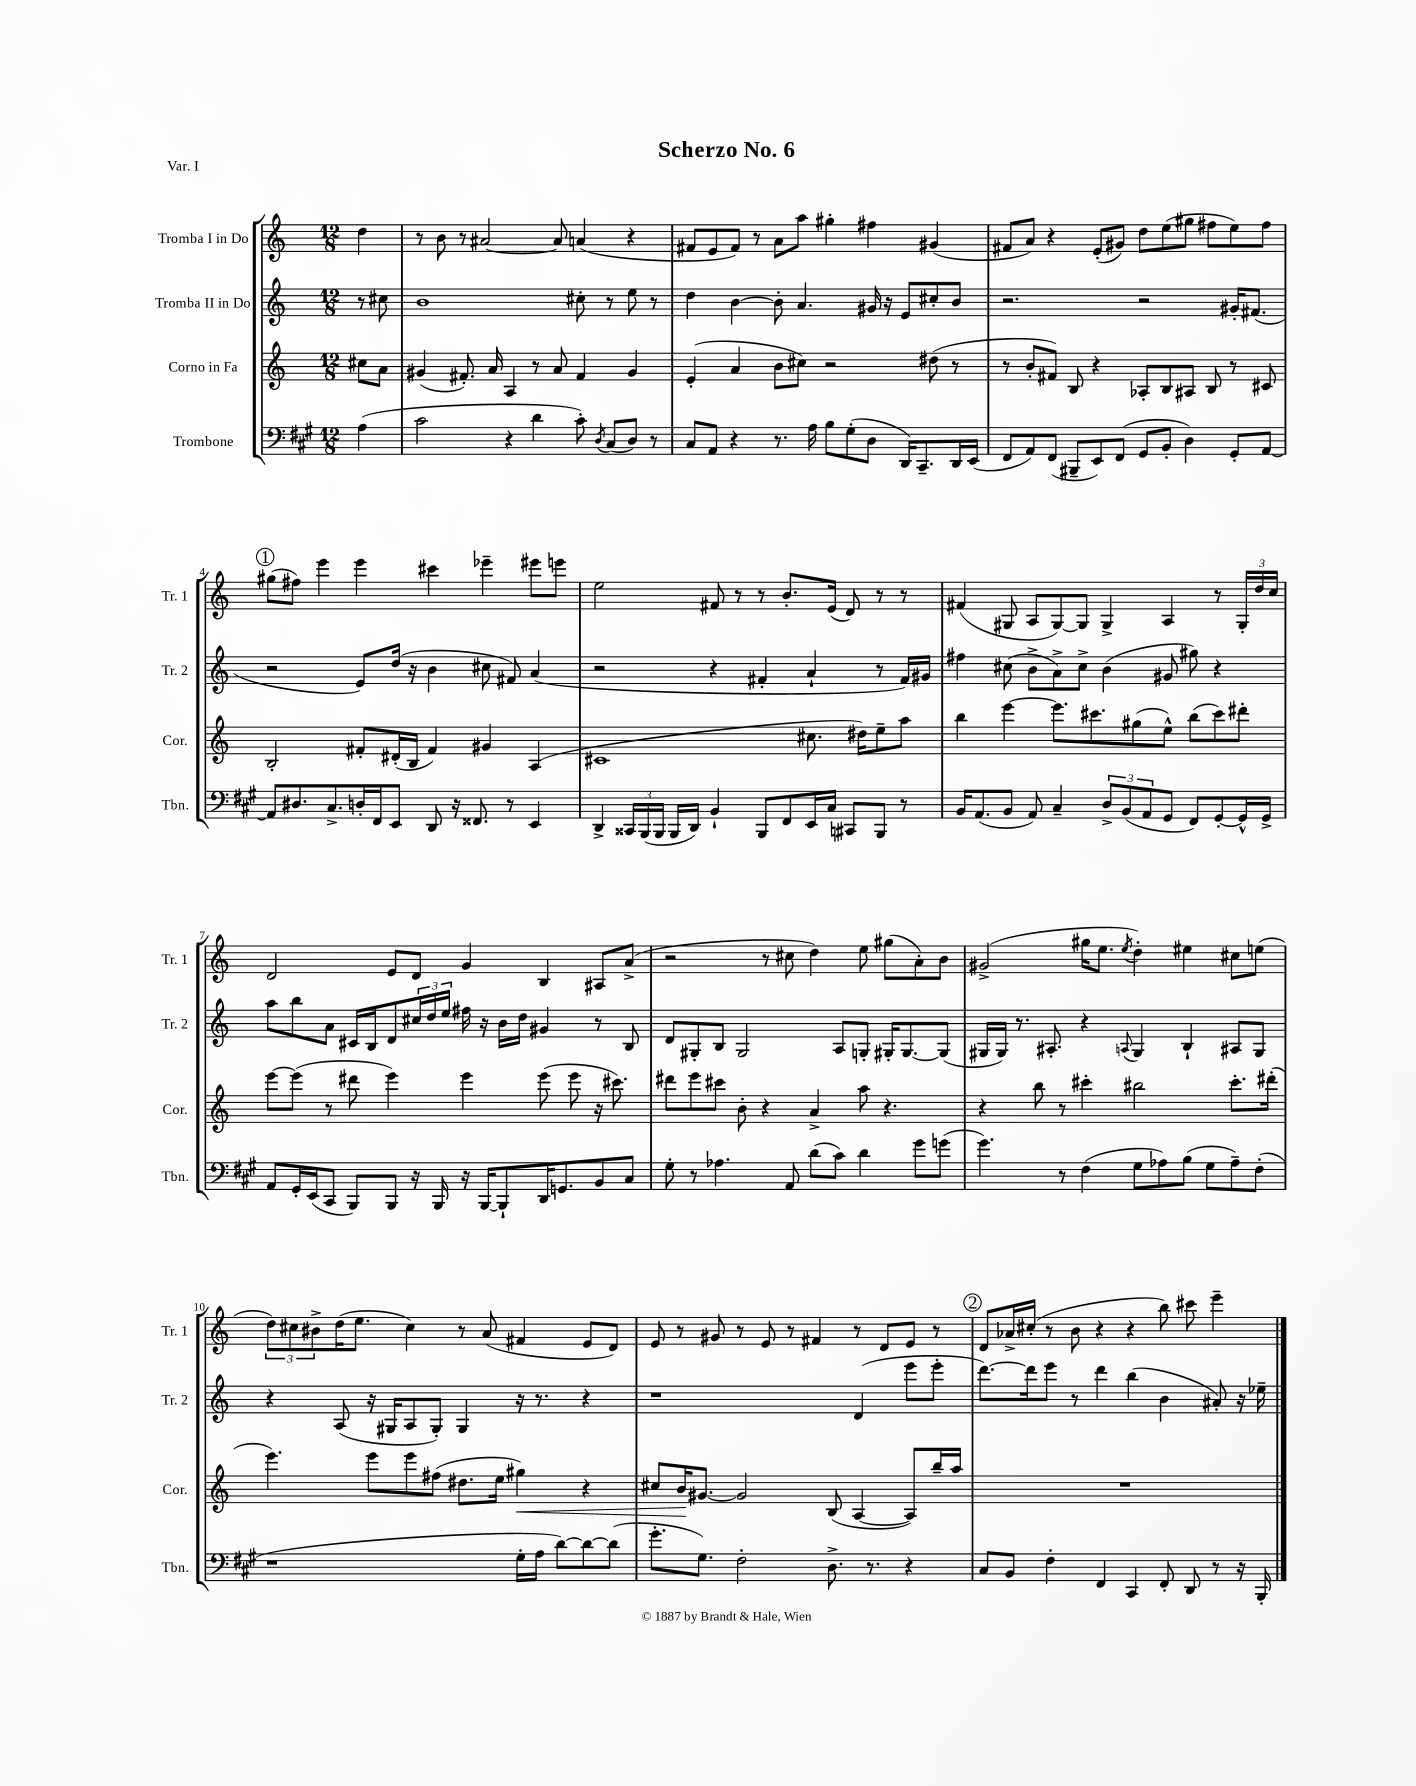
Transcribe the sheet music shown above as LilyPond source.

\header { title = "Scherzo No. 6" piece = "Var. I" }
<<
\new StaffGroup <<
\new Staff = "s0" \with { instrumentName = "Tromba I in Do" shortInstrumentName = "Tr. 1" } {
    \clef treble \key c \major \numericTimeSignature \time 12/8 \partial 4
    d''4 |
    r8 b'8 r8 ais'2~ ais'8 a'4( r4 |
    fis'8 e'8 fis'8) r8 a'8 a''8 gis''4-. fis''4 gis'4( |
    fis'8 a'8) r4 e'8-.( gis'8) d''8 e''8( gis''8 fis''8 e''8) fis''8 |
    \mark \markup { \circle "1" } gis''8( fis''8) e'''4 e'''4 cis'''4 ees'''4-- eis'''8 e'''8 |
    e''2 fis'8 r8 r8 b'8.-. e'16( d'8) r8 r8 |
    fis'4( gis8 a8 gis8~) gis8 gis4-> a4 r8 \tuplet 3/2 { gis16-. d''16 c''16 } |
    d'2 e'8 d'8 g'4 b4 ais8 a'8->( |
    r2 r8 cis''8 d''4) e''8 gis''8( a'8-.) b'8 |
    gis'2->( gis''16 e''8. \acciaccatura { e''8 } d''4-.) eis''4 cis''8 e''8( |
    \tuplet 3/2 { d''8) cis''8 bis'8-> } d''16( e''8. cis''4) r8 a'8( fis'4 e'8 d'8) |
    e'8 r8 gis'8 r8 e'8 r8 fis'4 r8 d'8 e'8 r8 |
    \mark \markup { \circle "2" } d'8 aes'16-> cis''16-.( r8 b'8 r4 r4 b''8) cis'''8 e'''4-- \bar "|." |
}
\new Staff = "s1" \with { instrumentName = "Tromba II in Do" shortInstrumentName = "Tr. 2" } {
    \clef treble \key c \major \numericTimeSignature \time 12/8 \partial 4
    r8 cis''8 |
    b'1 cis''8-. r8 e''8 r8 |
    d''4 b'4~ b'8-. a'4. gis'16 r16 e'8 cis''8-. b'8 |
    r2. r2 gis'16-. fis'8.( |
    \mark \markup { \circle "1" } r2 e'8) d''16( r16 b'4 cis''8 fis'8) a'4( |
    r2 r4 fis'4-. a'4-! r8 fis'16) gis'16 |
    fis''4 cis''8( b'8-> a'8->) cis''8-> b'4( gis'8 gis''8) r4 |
    a''8 b''8 a'8 cis'16 b16 d'8 \tuplet 3/2 { cis''16 d''16 e''16 } fis''16 r16 b'16 d''16 gis'4 r8 b8 |
    d'8 gis8-. b8 gis2 a8 g8-. gis16-. gis8.~ gis8( |
    gis16 gis16) r8. ais8.-. r4 \appoggiatura { a8 } gis4 b4-! ais8 gis8 |
    r4 a8( r16 gis16 a8 gis8-.) gis4 r16 r8. r4 |
    r1 d'4( e'''8 e'''8-. |
    \mark \markup { \circle "2" } d'''8.~) d'''16 e'''8 r8 d'''4 b''4( b'4 ais'8-.) r16 ees''16-- \bar "|." |
}
\new Staff = "s2" \with { instrumentName = "Corno in Fa" shortInstrumentName = "Cor." } {
    \clef treble \key c \major \numericTimeSignature \time 12/8 \partial 4
    cis''8 a'8 |
    gis'4( fis'8.-.) a'16 a4 r8 a'8 fis'4 gis'4 |
    e'4-.( a'4 b'8 cis''8) r2 dis''8( r8 |
    r8 b'8-. fis'8) b8 r4 aes8-. b8 ais8 b8 r8 cis'8 |
    \mark \markup { \circle "1" } b2-. fis'8-. dis'16-.( b16 fis'4) gis'4 a4( |
    cis'1 cis''8. dis''16) e''8-- a''8 |
    b''4 e'''4~ e'''8. cis'''8. gis''8( e''8-^) b''8( cis'''8) dis'''8-. |
    e'''8~ e'''8( r8 dis'''8 e'''4) e'''4 e'''8( e'''8 r16 cis'''8.) |
    dis'''8 e'''8 cis'''8 b'8-. r4 a'4-> a''8 r4. |
    r4 b''8 r8 cis'''4-. bis''2 cis'''8.-. dis'''16-.( |
    e'''4.) e'''8 e'''8 fis''8( dis''8. e''16 gis''4\<) r4 |
    cis''8 b'16\! gis'8.~ gis'2 b8( a4~ a8) b''16-- a''16 |
    \mark \markup { \circle "2" } R1. \bar "|." |
}
\new Staff = "s3" \with { instrumentName = "Trombone" shortInstrumentName = "Tbn." } {
    \clef bass \key a \major \numericTimeSignature \time 12/8 \partial 4
    a4( |
    cis'2 r4 d'4 cis'8-.) \acciaccatura { d8 } cis8( d8) r8 |
    cis8 a,8 r4 r8. a16 b8 gis8-.( d8 d,16) cis,8.-- d,16 e,16( |
    fis,8 a,8) fis,8( bis,,8-- e,8) fis,8( gis,8 b,8-. d4) gis,8-. a,8~ |
    \mark \markup { \circle "1" } a,8 dis8. cis8.-> d16-. fis,16 e,8 d,8 r16 fisis,8. r8 e,4 |
    d,4-> \tuplet 3/2 { cisis,16 b,,16( b,,16 } b,,16 d,16) b,4-! b,,8 fis,8 e,16 cis16 cis,8 b,,8 r8 |
    b,16 a,8.( b,8 a,8) cis4-- \tuplet 3/2 { d8-> b,8( a,8 } gis,8 fis,8) gis,8~-. gis,16-^ gis,16-> |
    a,8 gis,16-. e,16( cis,8 b,,8) b,,8 r16 b,,16 r16 b,,16~ b,,8-! d,16 g,8. b,8 cis8 |
    gis8-. r8 aes4. a,8 d'8( cis'8) d'4 gis'8 g'8( |
    gis'4.) r8 fis4( gis8 aes8) b8( gis8 aes8--) fis8-.( |
    r1 gis16-. a16 d'8~) d'8~ d'8( |
    gis'8.-. gis8.) fis2-. d8.-> r8. r4 |
    \mark \markup { \circle "2" } cis8 b,8 fis4-. fis,4 cis,4 fis,8-. d,8 r8 r16 b,,16-. \bar "|." |
}
>>
>>
